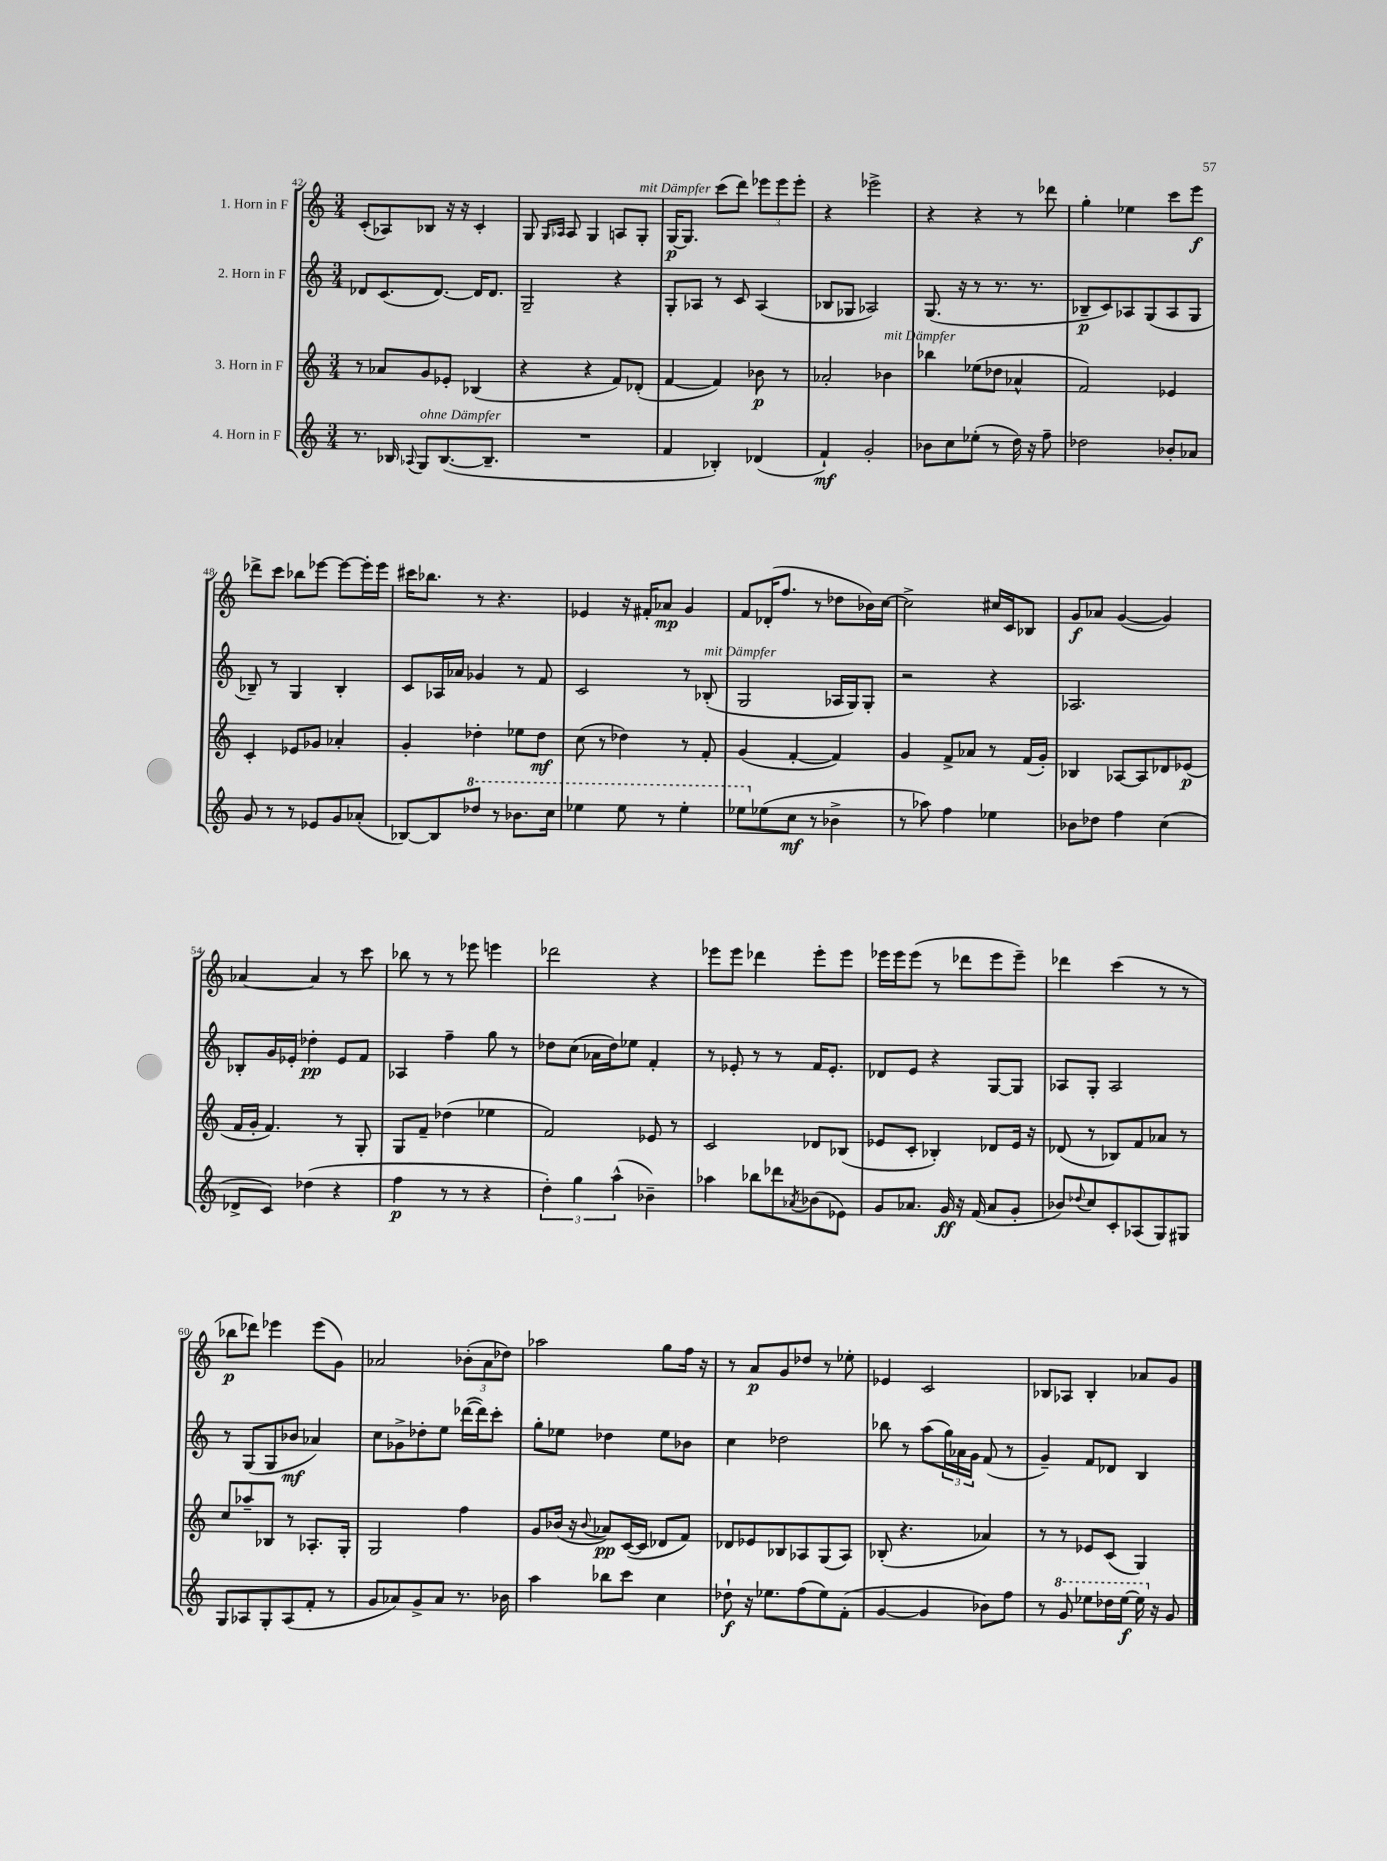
<<
\new StaffGroup <<
\new Staff = "s0" \with { instrumentName = "1. Horn in F" } {
    \clef treble \key c \major \numericTimeSignature \time 3/4
    c'8-.( aes8) bes8 r16 r16 c'4-. |
    g8 \grace { g16 aes16 } aes8 g4 a8 g8-.^\markup { \italic "mit Dämpfer" } |
    g16~\p g8. c'''8( d'''8) \tuplet 3/2 { ees'''8 ees'''8 ees'''8-. } |
    r4 ees'''2-> |
    r4 r4 r8 des'''8 |
    g''4-. ees''4 c'''8 e'''8\f |
    des'''8-> c'''8 bes''8 ees'''8~ ees'''8~ ees'''16-. ees'''16 |
    cis'''16 bes''8. r8 r4. |
    ees'4 r16 fis'16-. aes'8\mp g'4 |
    f'8 des'16-.( f''8. r8 des''8 bes'16) c''16~ |
    c''2-> cis''16 c'16 bes8 |
    g'8\f aes'8 g'4~( g'4) |
    aes'4~ aes'4 r8 c'''8 |
    bes''8 r8 r8 ees'''8 e'''4 |
    des'''2 r4 |
    ees'''8 ees'''8 des'''4 ees'''8-. ees'''8 |
    ees'''16 ees'''16 ees'''8( r8 des'''8 ees'''8 ees'''8--) |
    des'''4 c'''4( r8 r8 |
    bes''8\p des'''8) ees'''4 ees'''8( g'8) |
    aes'2 \tuplet 3/2 { bes'8-.( aes'8 des''8) } |
    aes''2 g''8 f''16 r16 |
    r8 a'8\p g'8 des''8 r8 ees''8-. |
    ees'4 c'2 |
    bes8 aes8 bes4-. aes'8 g'8 \bar "|." |
}
\new Staff = "s1" \with { instrumentName = "2. Horn in F" } {
    \clef treble \key c \major \numericTimeSignature \time 3/4
    des'8 c'8.( des'8.~) des'16 des'8. |
    g2-- r4 |
    g8-. aes8 r8 c'8 aes4( |
    bes8 ges8 aes2) |
    g8.( r16 r8 r8. r8. |
    bes8--\p c'8) aes8 g8( aes8 g8 |
    bes8--) r8 g4 bes4-. |
    c'8 aes16 aes'16 ges'4 r8 f'8 |
    c'2 r8 bes8-.^\markup { \italic "mit Dämpfer" }( |
    g2 aes16 g16) g8-. |
    r2 r4 |
    aes2. |
    bes8-. g'16 ees'16-. des''4-.\pp ees'8 f'8 |
    aes4 f''4-- g''8 r8 |
    des''8 c''8( aes'16 des''16) ees''8 f'4-. |
    r8 ees'8-. r8 r8 f'16 ees'8.-. |
    des'8 e'8 r4 g8~ g8 |
    aes8 g8-. aes2 |
    r8 g8( g8 bes'8\mf aes'4) |
    c''8 ges'8-> des''8-. e''8 des'''16~( des'''16) c'''8-. |
    g''8-. ees''8 des''4 ees''8 bes'8 |
    c''4 des''2 |
    bes''8 r8 a''8( \tuplet 3/2 { g''16) aes'16 g'16 } f'8( r8 |
    g'4--) f'8 des'8 b4 \bar "|." |
}
\new Staff = "s2" \with { instrumentName = "3. Horn in F" } {
    \clef treble \key c \major \numericTimeSignature \time 3/4
    r8 aes'8 g'8 ees'8-. bes4( |
    r4 r4 f'8) des'8-.( |
    f'4~ f'4) bes'8\p r8 |
    aes'2-. bes'4^\markup { \italic "mit Dämpfer" } |
    bes''4 ees''8( des''8 aes'4-^ |
    f'2) ees'4 |
    c'4-. ees'8 ges'8 aes'4-. |
    g'4-. des''4-. ees''8 des''8\mf |
    c''8( r8 des''4) r8 f'8-. |
    g'4( f'4~-. f'4) |
    g'4 f'8-> aes'8 r8 f'16( g'16-.) |
    bes4 aes8~ aes8 des'8 ees'8\p( |
    f'16 g'16-. f'4.) r8 g8-. |
    g8 f'8-- des''4( ees''4 |
    f'2) ees'8 r8 |
    c'2 des'8 bes8( |
    ees'8 c'8-. bes4-.) des'8 ees'16 r16 |
    des'8( r8 bes8) f'8 aes'8 r8 |
    c''8 aes''8-- bes8 r8 aes8.-. g16-. |
    g2 f''4 |
    g'8 bes'16( r16 \appoggiatura { bes'8 } aes'8\pp) c'16~( c'16 des'8 f'8) |
    des'8 ees'8 bes8 aes8 g8( aes8) |
    bes8-.( r4. aes'4) |
    r8 r8 ees'8 c'8( g4) \bar "|." |
}
\new Staff = "s3" \with { instrumentName = "4. Horn in F" } {
    \clef treble \key c \major \numericTimeSignature \time 3/4
    r8. bes16 \appoggiatura { aes8 } g8^\markup { \italic "ohne Dämpfer" } bes8.~( bes8.-- |
    R2. |
    f'4 bes4-.) des'4( |
    f'4-!\mf) g'2-. |
    bes'8 c''8 ees''8-.( r8 d''16) r16 f''8-- |
    des''2 bes'8-. aes'8 |
    g'8 r8 r8 ees'8 g'8 aes'8-.( |
    bes8~) bes8 \ottava #1 des'''8 r8 bes''8. c'''16 |
    ees'''4 ees'''8 r8 ees'''4-. |
    ees'''8 \ottava #0 ees''8( c''8\mf r8 bes'4-> |
    r8 aes''8) f''4 ees''4 |
    bes'8 des''8 f''4 c''4( |
    des'8-> c'8) des''4( r4 |
    f''4\p r8 r8 r4 |
    \tuplet 3/2 { d''4-.) g''4 a''4-^( } bes'4--) |
    aes''4 bes''8 des'''8 \acciaccatura { aes'8 } bes'8( ees'8) |
    g'8 aes'8. g'16\ff r16 f'16( aes'8 g'8-. |
    bes'8) \appoggiatura { des''8 } c''8 c'8-. aes8( g8) gis8 |
    g8 aes8 g8-. aes8( f'8-. r8 |
    g'8 aes'8) g'8-> aes'8 r8. bes'16 |
    a''4 bes''8 c'''8 c''4 |
    des''8-!\f r16 ees''8. f''8( ees''8) f'8-.( |
    g'4~ g'4 bes'8) f''8 |
    r8 \ottava #1 g''8 ees'''8 des'''16 ees'''16~\f ees'''16 \ottava #0 r16 g'8 \bar "|." |
}
>>
>>
\layout { \context { \Score currentBarNumber = #42 } }
